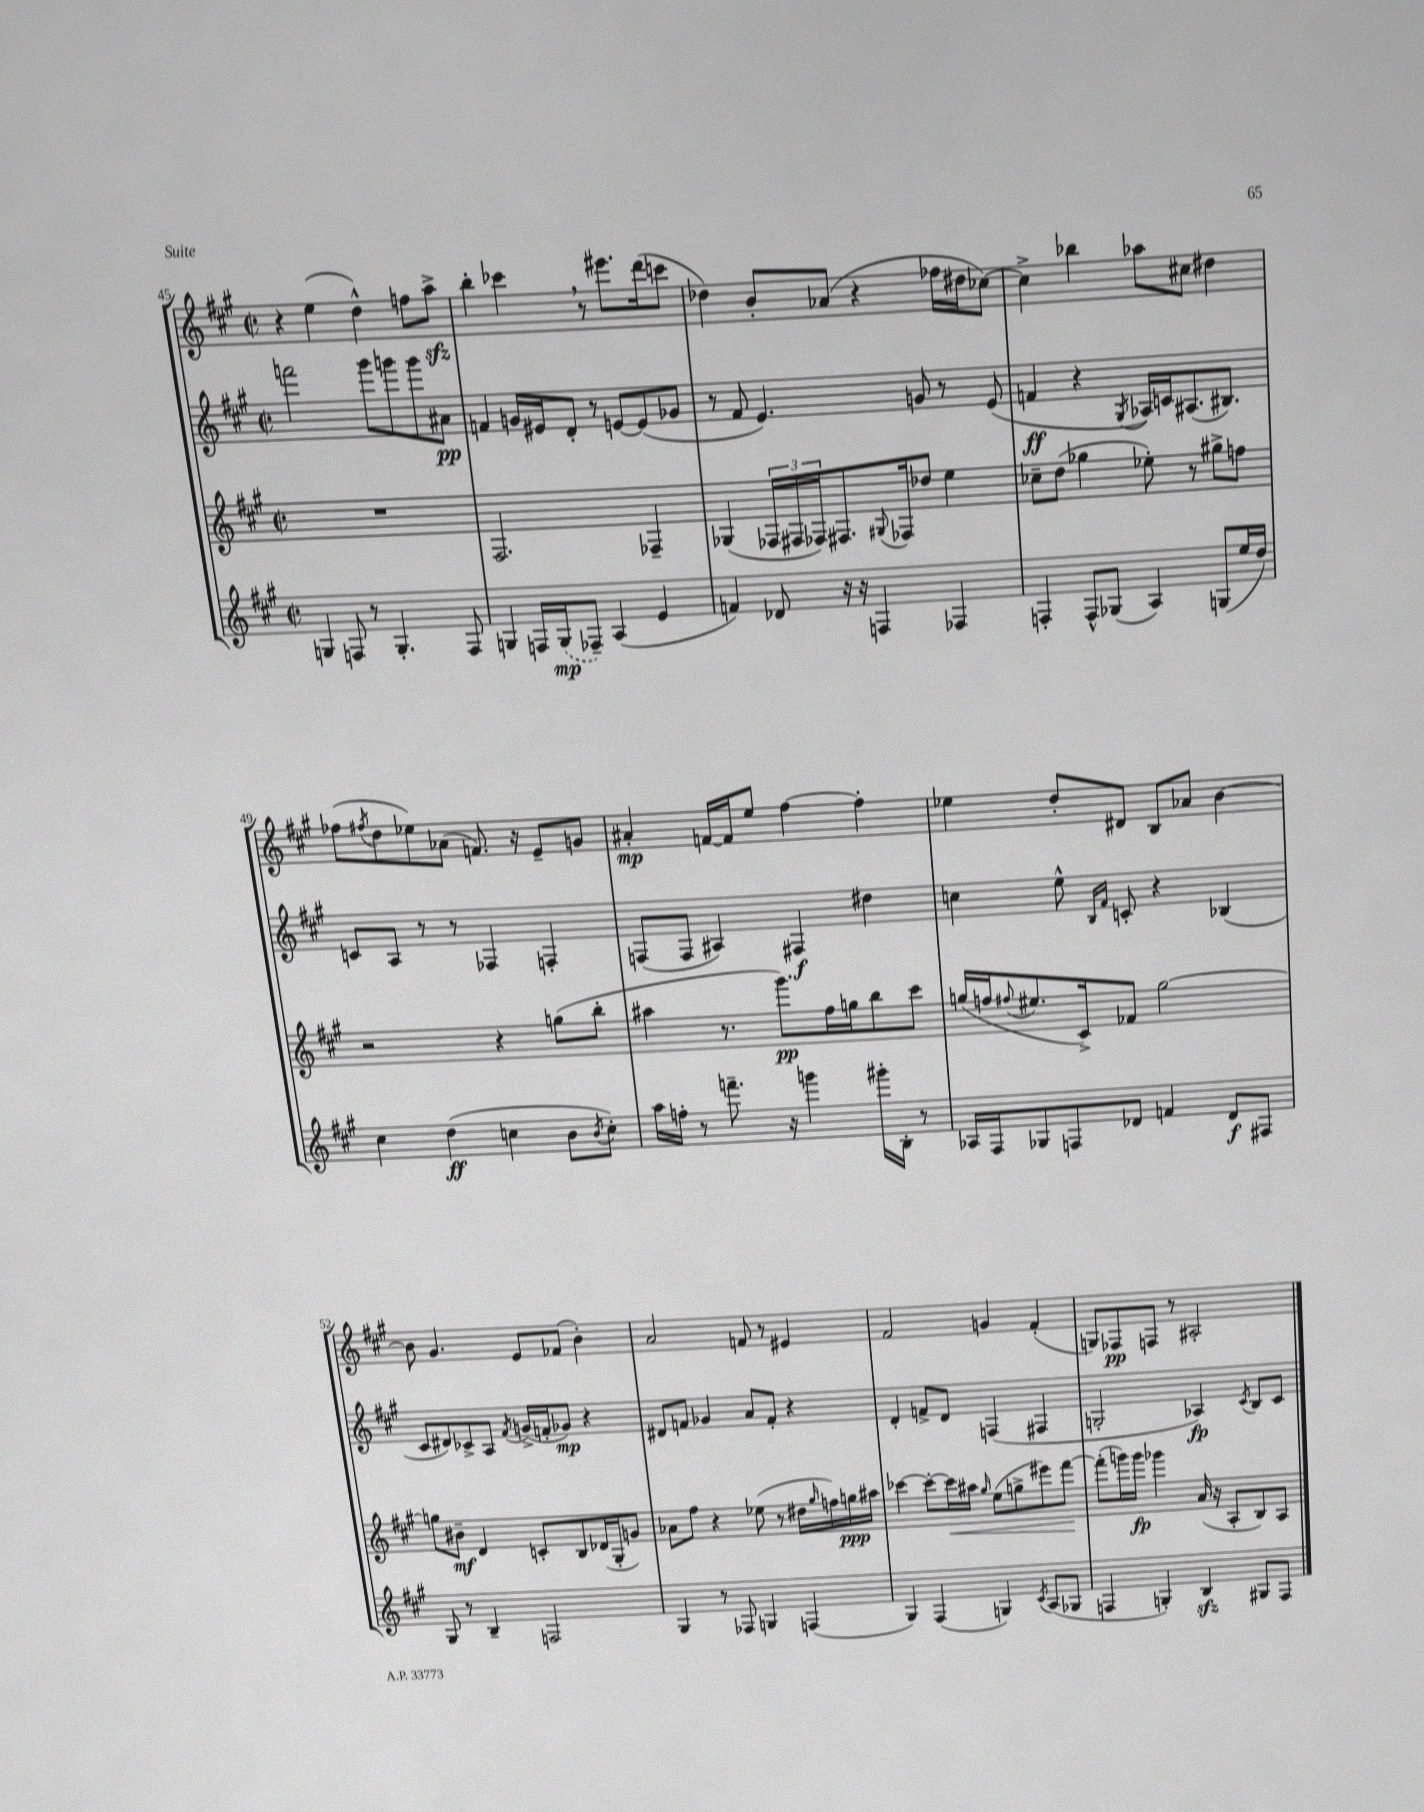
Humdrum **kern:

**kern	**dynam	**kern	**dynam	**kern	**dynam	**kern	**dynam
*part4	*part4	*part3	*part3	*part2	*part2	*part1	*part1
*staff4	*staff4	*staff3	*staff3	*staff2	*staff2	*staff1	*staff1
*clefG2	*	*clefG2	*	*clefG2	*	*clefG2	*
*k[f#c#g#]	*	*k[f#c#g#]	*	*k[f#c#g#]	*	*k[f#c#g#]	*
*M2/2	*	*M2/2	*	*M2/2	*	*M2/2	*
*met(c|)	*	*met(c|)	*	*met(c|)	*	*met(c|)	*
=45	=45	=45	=45	=45	=45	=45	=45
4Gn/	.	1r	.	2fffn\	.	4r	.
8Fn/	.	.	.	.	.	(4ee\	.
8r	.	.	.	.	.	.	.
4.G'/	.	.	.	8ggg#\L	.	4dd^^\)	.
.	.	.	.	8gggn\	.	.	.
.	.	.	.	8ggg\	.	8ffn\L	.
8F/	.	.	.	8a#X\J	pp	8aazz^\J	.
=46	=46	=46	=46	=46	=46	=46	=46
4Gn/	.	2.F#/	.	4fn/	.	4bb'\	.
16Fn/LL	.	.	.	16gn/LL	.	4ccc-X,\	.
(16G/J	mp	.	.	16e#X/J	.	.	.
8F-X~/J)	.	.	.	8d'/J	.	.	.
(4A/	.	.	.	8r	.	8r	.
.	.	.	.	[8en/L	.	8.eee#X\L	.
4e/	.	4F-X~/	.	(8e/]	.	.	.
.	.	.	.	.	.	(16ddd\k	.
.	.	.	.	8g-X/J	.	8cccn\J	.
=47	=47	=47	=47	=47	=47	=47	=47
4fn/)	.	(4G-X/	.	8r	.	4dd-X\)	.
.	.	.	.	8f#/	.	.	.
8d-X/	.	24F-X/LL	.	4.e/)	.	8b'/L	.
.	.	24F#X/	.	.	.	.	.
.	.	24F-X/J)	.	.	.	.	.
16r	.	8.F#X/	.	.	.	(8a-X/J	.
16r	.	.	.	.	.	.	.
4Fn/	.	.	.	.	.	4r	.
.	.	8qqG#X/	.	.	.	.	.
.	.	16F-X/k	.	.	.	.	.
.	.	8dd-X/J	.	8gn/	.	.	.
4F-X/	.	4ee\	.	8r	.	16ff-X\LL	.
.	.	.	.	.	.	16dd#X\J	.
.	.	.	.	(8e/	.	[8cc-X\J)	.
=48	=48	=48	=48	=48	=48	=48	=48
4Fn'/	.	8cc-X~\L	.	4fn/	ff	4cc-^\]	.
.	.	(8dd\J	.	.	.	.	.
8F^^/L	.	4gg-X\	.	4r	.	4bb-X\	.
(8G-X/J	.	.	.	.	.	.	.
.	.	.	.	8qG#/	.	.	.
4A/)	.	8ee-X'\)	.	16A-X/LL)	.	8aa-X\L	.
.	.	.	.	16cn/J	.	.	.
.	.	8r	.	(8.A#X/	.	8cc#X\J	.
(8Gn/L	.	8gg#X^\L	.	.	.	4dd#X\	.
.	.	.	.	8.B#X/J)	.	.	.
16ee/L	.	8ffn\J	.	.	.	.	.
16dd/JJ)	.	.	.	.	.	.	.
!!LO:LB:g=z
=49	=49	=49	=49	=49	=49	=49	=49
4cc#\	.	2r	.	8cn/L	.	(8ff-X\L	.
.	.	.	.	.	.	8qff#X/	.
.	.	.	.	8A/J	.	8dd\	.
(4dd\	ff	.	.	8r	.	8ee-X\)	.
.	.	.	.	8r	.	(8a-X\J	.
4ccn\	.	4r	.	4F-X/	.	8.fn/)	.
.	.	.	.	.	.	16r	.
8b\L	.	(8ggn\L	.	4Fn'/	.	8e~/L	.
8qb/	.	.	.	.	.	.	.
8cc'\J)	.	8bb'\J	.	.	.	8gn/J	.
=50	=50	=50	=50	=50	=50	=50	=50
16aa\LL	.	4aa#X\	.	(8Fn/L	.	4a#X'/	mp
16ffn'\JJ	.	.	.	.	.	.	.
8r	.	.	.	8F/J	.	.	.
8.fffn~\	.	8.r	.	4A#X/)	.	[16fn/LL	.
.	.	.	.	.	.	16f/J]	.
.	.	.	.	.	.	8ee/J	.
16r	.	8.ggg#\L)	pp	.	.	.	.
4gggn\	.	.	.	4F#X/	f	[4ff#\	.
.	.	16ff#\L	.	.	.	.	.
.	.	16ggn\J	.	.	.	.	.
16ggg#X'\LL	.	8bb\	.	4dd#X\	.	4ff#'\]	.
16B'\JJ	.	.	.	.	.	.	.
8r	.	8ccc#\J	.	.	.	.	.
=51	=51	=51	=51	=51	=51	=51	=51
16A-X/LL	.	(16ggn/LL	.	4ccn\	.	4ee-X\	.
16F#/J	.	16ffn/J	.	.	.	.	.
.	.	8qqff#X/	.	.	.	.	.
8G-X/	.	8.ee#X/	.	.	.	.	.
8Fn/	.	.	.	8ee^^\	.	8dd'/L	.
.	.	16c#^/k)	.	.	.	.	.
.	.	.	.	16qqB/LL	.	.	.
.	.	.	.	16qqf#/JJ	.	.	.
8d-X/J	.	8f-X/J	.	8cn'/	.	8d#X/J	.
4fn/	.	[2gg\	.	4r	.	8B/L	.
.	.	.	.	.	.	8a-X/J	.
8d-/L	f	.	.	(4B-X/	.	[4b\	.
8F#X/J	.	.	.	.	.	.	.
!!LO:LB:g=z
=52	=52	=52	=52	=52	=52	=52	=52
8G#/	.	8ggn\L]	.	8c#/L	.	8b\]	.
8r	.	8b#X~\J	mf	8d#X/)	.	4.g#/	.
4B~/	.	4d/	.	8c-X^/	.	.	.
.	.	.	.	8A/J	.	.	.
.	.	.	.	8qf#/	.	.	.
2Fn/	.	8cn'/L	.	(16gn^/LL	.	8e/L	.
.	.	.	.	16fn'/J	.	.	.
.	.	8B/	.	8g-X/J)	mp	(8f-X/J	.
.	.	(16d-X/L	.	4r	.	4b'\)	.
.	.	16G#'/J	.	.	.	.	.
.	.	8gn/J)	.	.	.	.	.
=53	=53	=53	=53	=53	=53	=53	=53
4G#/	.	8a-X\L	.	8d#X/L	.	2a/	.
.	.	8ff#\J	.	8fn/J	.	.	.
8r	.	4r	.	4g-X/	.	.	.
8F-X/	.	.	.	.	.	.	.
4Gn/	.	(8ee-X\	.	8a/L	.	8fn/	.
.	.	8r	.	8f'/J	.	8r	.
(4Fn/	.	16dd#X\LL	.	4r	.	4e#X/	.
.	.	16qqgg#/	.	.	.	.	.
.	.	16ffn\)	.	.	.	.	.
.	.	16ggn\	ppp	.	.	.	.
.	.	16aa#X\JJ	.	.	.	.	.
=54	=54	=54	=54	=54	=54	=54	=54
4G#/)	.	[4ccc-X\	.	4d'/	.	2f#/	.
(4F#/	.	8ccc-'\L_	.	8fn^/L	.	.	.
!	!	!	!LO:HP:b	!	!	!	!
.	.	16ccc-\L]	<	8d/J	.	.	.
.	.	16aa#X\JJ	.	.	.	.	.
.	.	16qqgg#/	.	.	.	.	.
4Gn/)	.	(8ee\L	.	(4Fn/	.	4gn/	.
.	.	8ggn^\	.	.	.	.	.
8qc#/	.	.	.	.	.	.	.
(8A/L	.	8eee#X\)	.	4F#X/	.	(4f#'/	.
8G-X/J	.	[8fff#\J	.	.	.	.	.
.	.	.	[	.	.	.	.
=55	=55	=55	=55	=55	=55	=55	=55
4Fn/	.	(8fff#'\L]	.	2Gn'/	.	8Gn/L)	.
.	.	16gggn\L)	.	.	.	8F-X/	pp
.	.	16ggg\JJ	fp	.	.	.	.
4Gn'/)	.	4ggg-X\	.	.	.	8Fn/J	.
.	.	.	.	.	.	8r	.
4Bzz/	.	(16a/	.	4A-X/)	fp	2A#X'/	.
.	.	16r	.	.	.	.	.
.	.	8A'/L	.	.	.	.	.
.	.	.	.	8qc#/	.	.	.
8G#X/L	.	8B/)	.	8B/L	.	.	.
8F/J	.	8A/J	.	8c#/J	.	.	.
==	==	==	==	==	==	==	==
*-	*-	*-	*-	*-	*-	*-	*-
